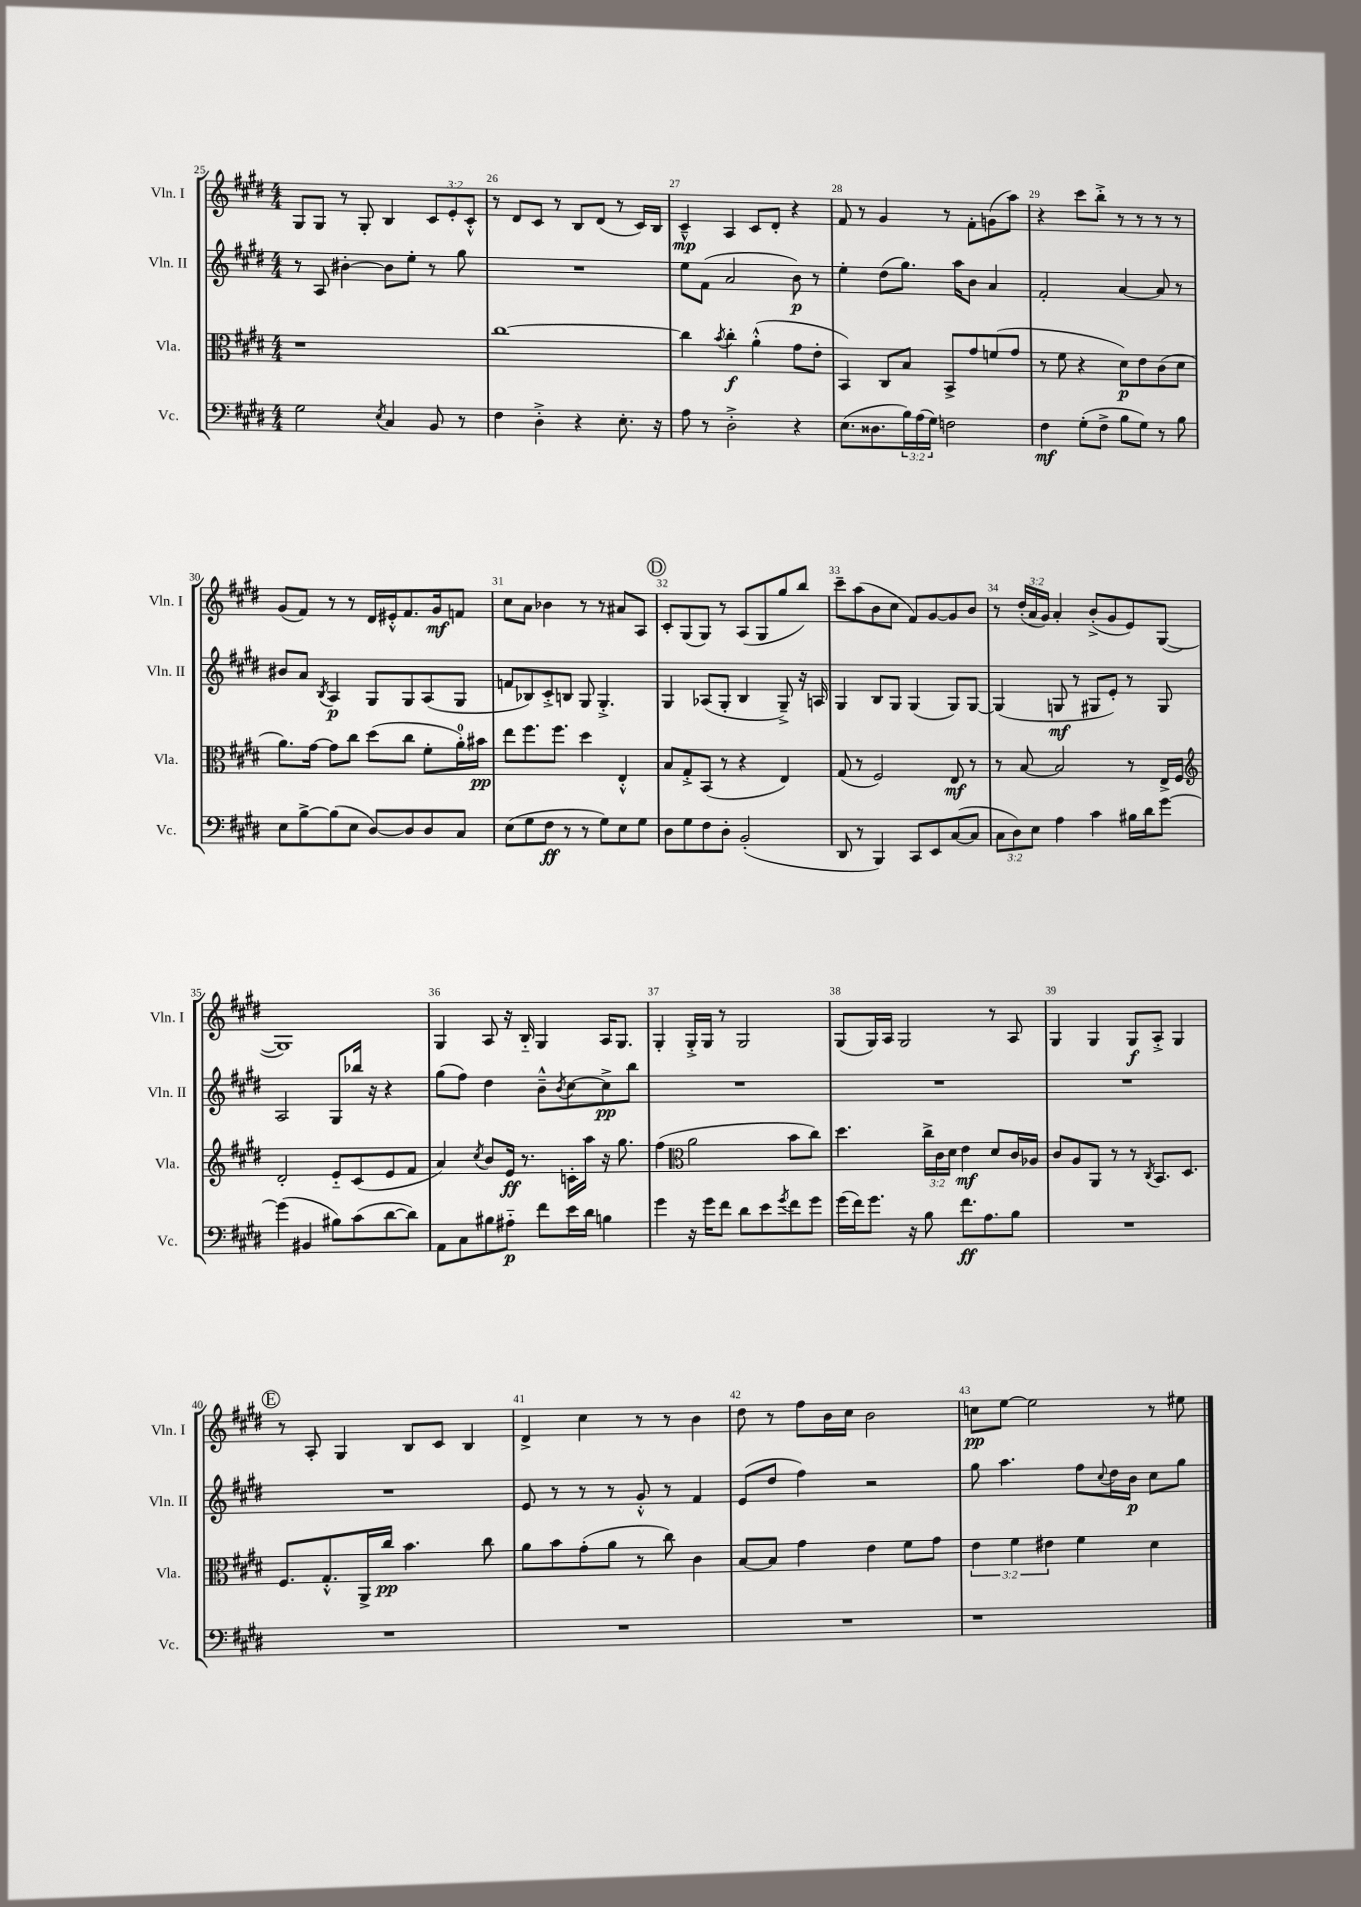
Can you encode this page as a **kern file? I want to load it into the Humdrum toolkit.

**kern	**kern	**kern	**kern
*staff4	*staff3	*staff2	*staff1
*clefF4	*clefC3	*clefG2	*clefG2
*k[f#c#g#d#]	*k[f#c#g#d#]	*k[f#c#g#d#]	*k[f#c#g#d#]
*M4/4	*M4/4	*M4/4	*M4/4
2G#	1r	8r	8G#
.	.	8A	8G#
.	.	[4b#'	8r
.	.	.	8G#'
8qE	.	.	.
4C#	.	8b#]	4B
.	.	8ee'	.
8BB	.	8r	12c#
.	.	.	12e'
8r	.	8gg#	.
.	.	.	12c#'^^
=	=	=	=
4F#	[1cc#	1r	8r
.	.	.	8d#
4D#'^	.	.	8c#
.	.	.	8r
4r	.	.	8B
.	.	.	(8d#
8.E'	.	.	8r
.	.	.	16c#)
16r	.	.	16B
=	=	=	=
8A	4cc#]	8ee	4c#~^^
8r	.	(8f#	.
.	8qb	.	.
2D#'^	4cc#'	2a	4A
.	(4a'^^	.	8c#
.	.	.	8d#'
4r	8g#	8b)	4r
.	8e'	8r	.
=	=	=	=
(8.E	4BB)	4ee'	8f#
.	.	.	8r
8.D##	.	.	.
.	8C#	(8dd#	4g#
24B)	8B	8.gg#)	.
(24A	.	.	.
24G#)	.	.	.
2F	8BB^	.	8r
.	.	16aa	.
.	8g#	8b	8f#'
.	(8f	4a	(8g
.	8g#	.	8aa)
=	=	=	=
4F#	8r	2f#'	4r
.	8f#	.	.
(8G#'	4r	.	8ccc#
8F#^	.	.	8bb'^
8B	8d#)	[4a	8r
8G#)	8e	.	8r
8r	(8c#	8a]	8r
8B	8d#	8r	8r
=	=	=	=
8E	8.a)	8b#	(8g#
[8B^	.	8a	8f#)
.	[16g#	.	.
.	.	8qB	.
(8B]	8g#]	4A	8r
8E	8cc#	.	8r
[8D#)	(8dd#	8G#	16d#
.	.	.	16e#'^^
8D#]	8cc#	8G#	8.f#
8D#	8f#'	(8A	.
.	.	.	16g#
8C#	16a')	8G#	8f
.	16b#	.	.
=	=	=	=
(8E	8ee	8f	8cc#
8G#	8.ff#	8B-)	8a
8F#	.	8c#'^	4b-
.	8.ff#	.	.
8r	.	8B	.
8r	4dd#	8G#	8r
8G#)	.	4.G#'^	8r
8E	4E'^^	.	8a#
8G#	.	.	8A
=	=	=	=
8D#	8B	4G#	8c#'
8G#	8G#'^	.	(8G#
8F#	(8BB	(8A-	8G#)
8D#'	8r	8G#'	8r
(2BB'	4r	4B	(8A
.	.	.	8G#
.	4E)	8G#~^)	8gg#
.	.	16r	8bb)
.	.	16A	.
=	=	=	=
8DD#	(8G#	4G#	8ccc#~
8r	8r	.	(8aa
4BBB)	2F#)	8B	8b
.	.	8G#	8cc#
8CC#	.	(4G#	8f#)
8EE	.	.	[8g#
([8C#	8E	8G#)	8g#]
8C#]	8r	[8G#	8b
=	=	=	=
12C#	8r	(4G#]	8r
12D#)	.	.	.
.	[8B	.	(24dd#'
12E	.	.	24a
.	.	.	24g#)
4A	2B]	8G	4a'
.	.	8r	.
4c#	.	8G#	(8b'^
.	.	8e')	8g#
16B#	8r	8r	8e)
16d#	.	.	.
[8g#	16E^	8G#	([8G#
.	16F#	.	.
=	=	=	=
*	*clefG2	*	*
(4g#]	2d#'	2A	1G#])
4BB#	.	.	.
8B#)	8e'~	8G#	.
(8c#	(8c#	16bb-	.
.	.	16r	.
[8d#	8e	4r	.
8d#])	8f#	.	.
=	=	=	=
8AA	4a)	(8gg#	4G#
8C#	.	8ff#)	.
.	8qcc#	.	.
8B#	8b	4dd#	8A
8A#'~	16e	.	16r
.	8.r	.	16B'~
8f#	.	8b~^^	4G#
.	.	8qb	.
16e	16c'	[8cc#	.
16d#	16aa	.	.
4B	16r	8cc#^]	16A
.	8.gg#	.	8.G#
.	.	8bb	.
=	=	=	=
4g#	(4ff#	1r	4G#'
*	*clefC3	*	*
16r	2a	.	16G#'^
16g#	.	.	16G#
8f#	.	.	8r
8d#	.	.	2G#
8e	.	.	.
8qg#	.	.	.
8f#	8b	.	.
8g#	8cc#)	.	.
=	=	=	=
(16g#	4.dd#	1r	(8G#
16f#)	.	.	.
8.g#	.	.	16G#)
.	.	.	16A
.	.	.	2G#
16r	.	.	.
8B	24cc#^	.	.
.	24c#	.	.
.	24d#	.	.
8.f#	4e	.	.
8.A	.	.	.
.	8d#	.	8r
8B	16c#	.	8A
.	16A-	.	.
=	=	=	=
1r	8c#	1r	4G#
.	8A	.	.
.	8AA	.	4G#
.	8r	.	.
.	8r	.	8G#
.	8qC#	.	.
.	8.BB	.	8A'^
.	.	.	4G#
.	8.D#	.	.
=	=	=	=
1r	8.F#	1r	8r
.	.	.	8A'
.	8.G#'^^	.	.
.	.	.	4G#
.	16AA^	.	.
.	16cc#	.	.
.	4.b	.	8B
.	.	.	8c#
.	.	.	4B
.	8cc#	.	.
=	=	=	=
1r	8a	8e	4d#^
.	8b	8r	.
.	(8g#'	8r	4cc#
.	8a	8r	.
.	8r	8g#'^^	8r
.	8cc#)	8r	8r
.	4c#	4f#	4b
=	=	=	=
1r	[8B	(8e	8dd#
.	8B]	8dd#	8r
.	4g#	4ff#)	8ff#
.	.	.	16b
.	.	.	16cc#
.	4e	2r	2b
.	8f#	.	.
.	8g#	.	.
=	=	=	=
1r	6e	8gg#	8cc
.	.	4.aa	[8ee
.	6f#	.	.
.	.	.	2ee]
.	6e#	.	.
.	4f#	8ff#	.
.	.	8qqcc#	.
.	.	16dd#	.
.	.	16b	.
.	4d#	8cc#	8r
.	.	8gg#	8ee#
==	==	==	==
*-	*-	*-	*-
